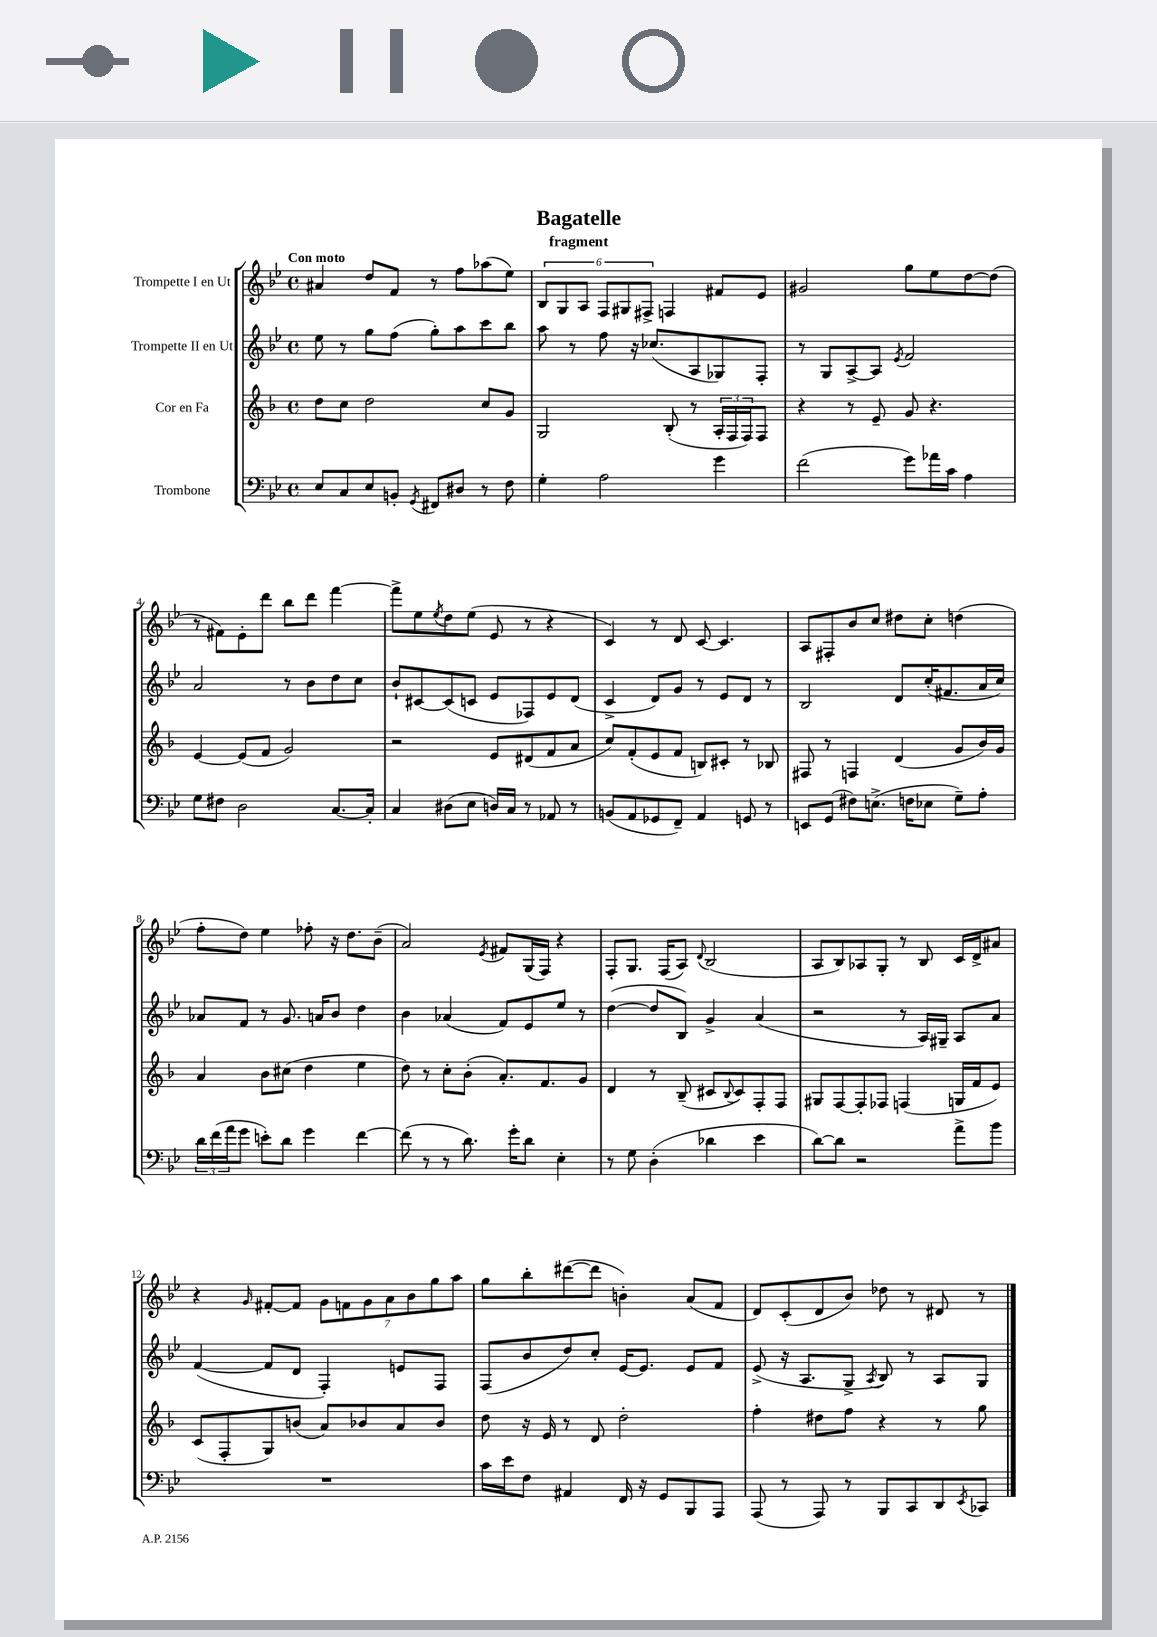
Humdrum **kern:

**kern	**kern	**kern	**kern
*part4	*part3	*part2	*part1
*staff4	*staff3	*staff2	*staff1
*I"Trombone	*I"Cor en Fa	*I"Trompette II en Ut	*I"Trompette I en Ut
*clefF4	*clefG2	*clefG2	*clefG2
*k[b-e-]	*k[b-]	*k[b-e-]	*k[b-e-]
*M4/4	*M4/4	*M4/4	*M4/4
*met(c)	*met(c)	*met(c)	*met(c)
=1	=1	=1	=1
!	!	!	!LO:TX:a:B:t=Con moto
8E-/L	8dd\L	8ee-\	4a#X/
8C/	8cc\J	8r	.
8E-/	2dd\	8gg\L	8dd/L
8BBn'/J	.	(8ff\J	8f/J
8qGG/	.	.	.
8FF#X/L	.	8gg'\L)	8r
8D#X/J	.	8aa\	8ff\L
8r	8cc/L	8ccc\	(8aa-X\
8F\	8g/J	8bb-\J	8ee-\J)
=2	=2	=2	=2
4G'\	2G/	8aa\	12B-/L
.	.	.	12G/
.	.	8r	.
.	.	.	12A/J
2A\	.	8ff\	12F/L
.	.	.	12G#X/
.	.	16r	.
.	.	.	12F#X^/J
.	.	(8.cc-X/L	.
.	(8B-'/	.	4Fn/
.	8r	8A/	.
4g\	24A'/LL	8G-X/)	8f#X/L
.	24F/	.	.
.	24F/J)	.	.
.	8F/J	8F'/J	8e-/J
=3	=3	=3	=3
(2f\	4r	8r	2g#X/
.	.	8G/L	.
.	8r	[8A^/	.
.	8e~/	8A/J]	.
.	.	8qe-/	.
8g\L)	8g/	2f/	8gg\L
16a-X\L	4.r	.	8ee-\
16c\JJ	.	.	.
4A\	.	.	[8dd\
.	.	.	(8dd\J]
!!LO:LB:g=z
=4	=4	=4	=4
8G\L	[4e/	2a/	8r
8F#X\J	.	.	8f#X\L)
2D\	(8e/L]	.	8e-'\
.	8f/J	.	8ddd\J
.	2g/)	8r	8bb-\L
.	.	8b-\L	8ddd\J
[8.C/L	.	8dd\	[4fff\
.	.	8cc\J	.
16C'/Jk]	.	.	.
=5	=5	=5	=5
4C/	2r	8b-`/L	8fff^\L]
.	.	[8c#X/	8ee-\
.	.	.	8qee-/
(8D#X\L	.	(8c#/]	8dd\
8E-\J	.	8cn/J	(8ee-\J
16Dn/LL)	8e/L	8e-/L	8e-/
16C/JJ	.	.	.
8r	(8d#X/	8F-X/)	8r
8AA-X/	8f/	8e-/	4r
8r	8a/J	(8d/J	.
=6	=6	=6	=6
(8BBn/L	8cc/L)	4c^/	4c/)
8AA/	(8f'/	.	.
8GG-X/	8e/	8d/L)	8r
8FF~/J)	8f/J	8g/J	8d/
4AA/	8Bn/L)	8r	[8c/
.	8c#X'/J	8e-/L	4.c/]
8GGn/	8r	8d/J	.
8r	8B-X/	8r	.
=7	=7	=7	=7
8EEn/L	8F#X/	2B-/	8A/L
(8GG/J	8r	.	8F#X'/
8F#X\L)	4Fn/	.	8b-/
(8.En^\J	.	.	8cc/J
.	(4d/	8d/L	8dd#X\L
16Fn\KL	.	.	.
8E-X\J	.	(16cc'/K	8cc'\J
.	.	8.f#X/	.
8G~\L)	8g/L	.	(4ddn\
8A'\J	16b-/L)	16a/L	.
.	16g/JJ	16cc/JJ)	.
!!LO:LB:g=z
=8	=8	=8	=8
24d\LL	4a/	8a-X/L	8ff'\L
(24f\	.	.	.
24a\J	.	.	.
8g\J	.	8f/J	8dd\J)
8en'\L)	8b-\L	8r	4ee-\
8d\J	(8cc#X\J	8.g/	.
4g\	4dd\	.	8ff-X'\
.	.	16an/KL	.
.	.	8b-/J	16r
.	.	.	8.dd\L
[4f\	4ee\	4dd\	.
.	.	.	(8b-~\J
=9	=9	=9	=9
(8f\]	8dd\)	4b-\	2a/)
8r	8r	.	.
8r	8cc'\L	(4a-X/	.
8.d\)	(8b-'\J	.	.
.	.	.	8qe-/
.	8.a'/L)	8f/L)	8f#X/L
16g'\KL	.	.	.
8d\J	.	8e-/	(16G/L
.	8.f/	.	16F/JJ)
4E-'\	.	8ee-/J	4r
.	8g/J	8r	.
=10	=10	=10	=10
8r	4d/	([4dd\	8F'/L
8G\	.	.	8.G/J
(4D'\	8r	8dd/L]	.
.	.	.	(16F/KL
.	(8B-~/	8B-/J)	8A/J)
.	.	.	8qqd/
4d-X\	8c#X/L	4g^/	(2B-/
.	8qqB-/	.	.
.	8c#/)	.	.
4e-\	8F'/	(4a/	.
.	8F/J	.	.
=11	=11	=11	=11
[8d\L)	8G#X/L	2r	8A/L
8d\J]	[8F/	.	8B-/)
2r	8F'/]	.	8A-X/
.	8F-X/J	.	8G'/J
.	(4Fn/	8r	8r
.	.	16A/LL)	8B-/
.	.	16G#X~/JJ	.
8a^\L	16Gn/LL	8A/L	16c/LL
.	16f/J	.	16d^/J
8b-\J	8e/J)	8a/J	8a#X/J
!!LO:LB:g=z
=12	=12	=12	=12
1r	(8c/L	([4f/	4r
.	8F'/	.	.
.	.	.	16qqg/
.	8G/)	8f/L]	[8f#X'/L
.	(8bn/J	8d/J	8f#/J]
.	8a/L)	4F'/)	14g\L
.	.	.	14fn\
.	8b-X/	.	.
.	.	.	14g\
.	.	.	14a\
.	8a/	8en/L	.
.	.	.	14b-\
.	.	.	14gg\
.	8b-/J	8F/J	.
.	.	.	14aa\J
=13	=13	=13	=13
16c\LL	8dd\	(8F/L	8gg\L
16e-\J	.	.	.
8F\J	16r	8b-/	8bb-'\
.	16e/	.	.
4AA#X/	8r	8dd/)	([8ddd#X\
.	8d/	8cc'/J	8ddd#\J]
16FF/	2dd'\	[16e-/KL	4bn'\)
16r	.	8.e-/J]	.
8GG/L	.	.	.
8BBB-/	.	8e-/L	(8a/L
8AAA/J	.	8f/J	8f/J
=14	=14	=14	=14
(8AAA/	4ff'\	(8e-^/	8d/L)
8r	.	16r	(8c'/
.	.	8.A/L	.
8AAA/)	8dd#X\L	.	8d/
8r	8ff\J	8G^/J	8b-/J)
.	.	8qA/	.
8BBB-/L	4r	8B-/)	8dd-X\
8CC/	.	8r	8r
8DD/	8r	8A/L	8d#X/
8qEE-/	.	.	.
8CC-X/J	8gg\	8G/J	8r
==	==	==	==
*-	*-	*-	*-
